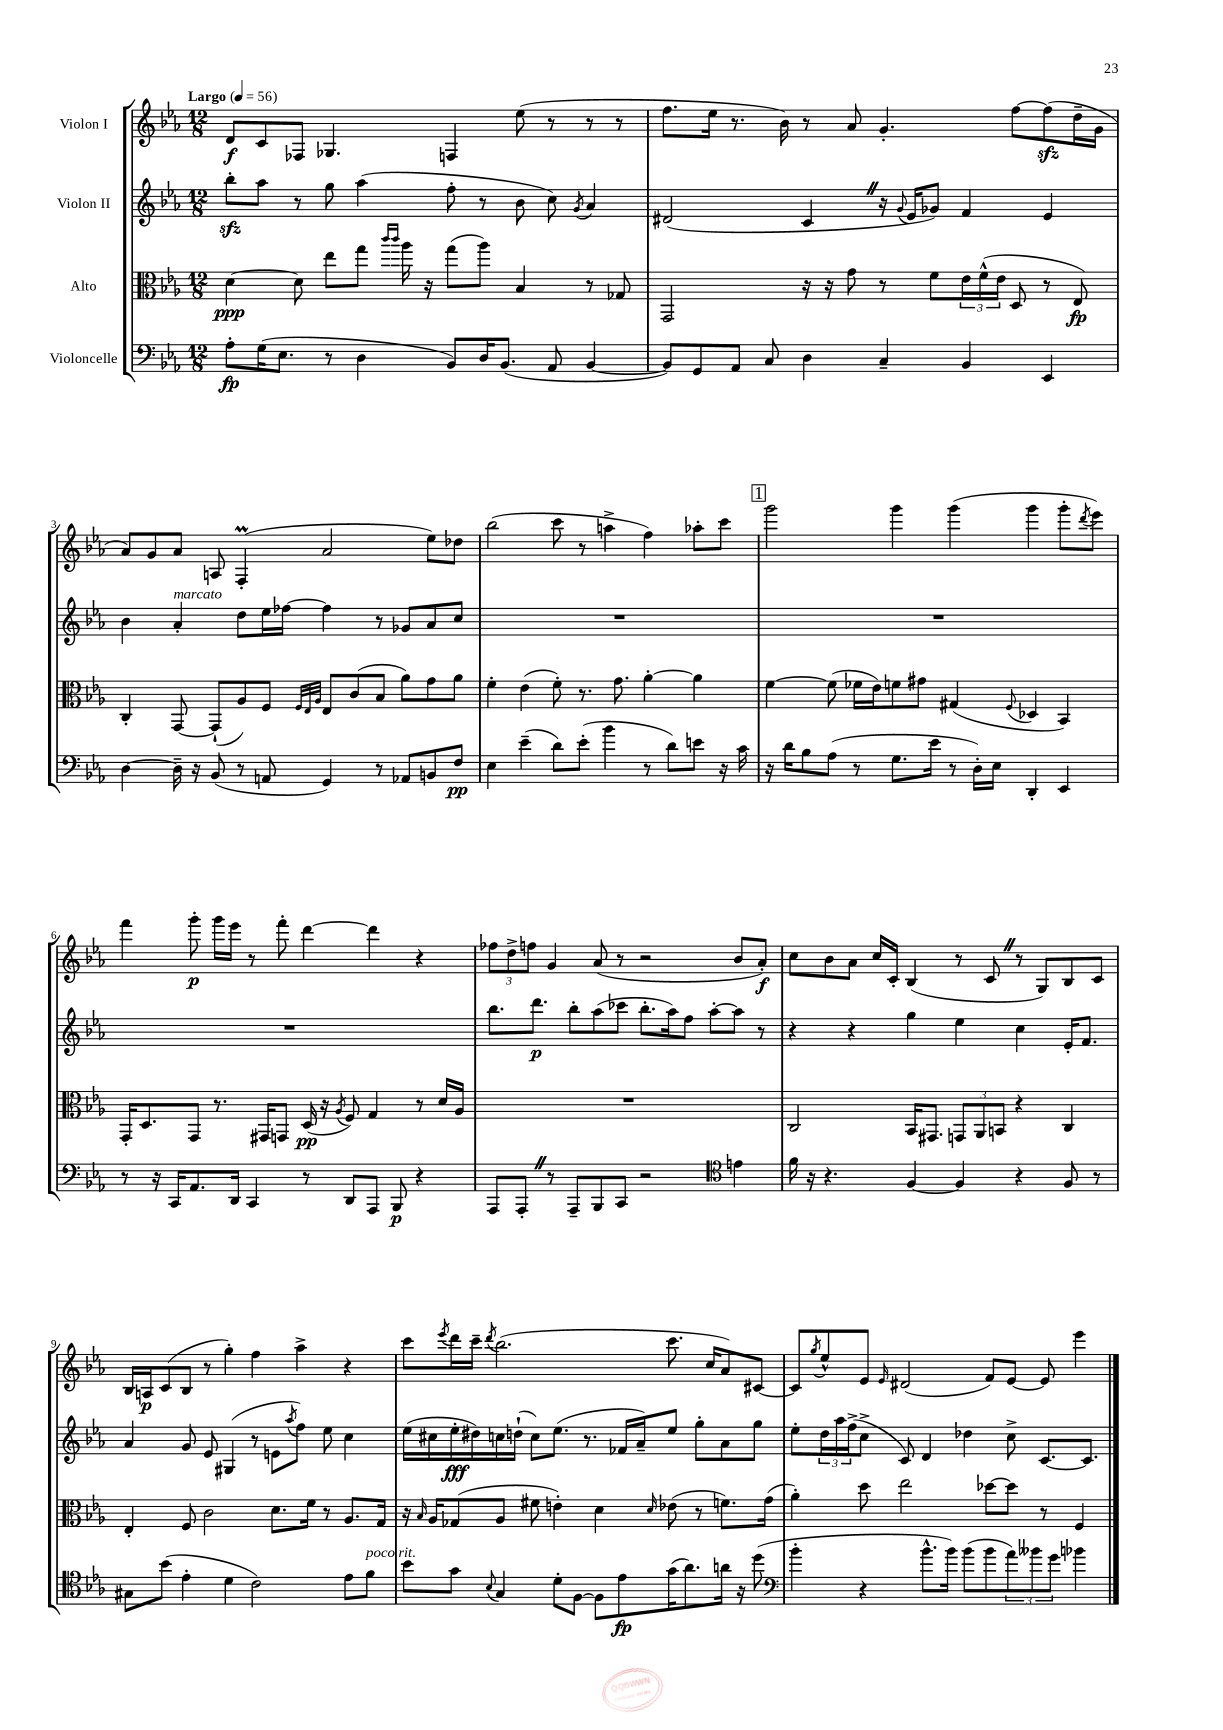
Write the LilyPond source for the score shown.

<<
\new StaffGroup <<
\new Staff = "s0" \with { instrumentName = "Violon I" } {
    \clef treble \key ees \major \numericTimeSignature \time 12/8 \tempo "Largo" 4 = 56
    d'8\f c'8 fes8 ges4. f4 ees''8( r8 r8 r8 |
    f''8. ees''16 r8. bes'16) r8 aes'8 g'4.-. f''8~ f''8\sfz( d''16-- g'16 |
    aes'8) g'8 aes'8 a8 f4-.\prall( aes'2 ees''8) des''8 |
    bes''2( c'''8 r8 a''4-> f''4) aes''8-. c'''8 |
    \mark \markup { \box "1" } g'''2 g'''4 g'''4( g'''4 g'''8-. \acciaccatura { d'''8 } ees'''8) |
    f'''4 g'''8-.\p g'''16 ees'''16 r8 f'''8-. d'''4~ d'''4 r4 |
    \tuplet 3/2 { fes''8 d''8-> f''8 } g'4 aes'8( r8 r2 bes'8 aes'8-.\f) |
    c''8 bes'8 aes'8 c''16 c'16-. bes4( r8 c'8 \once \override BreathingSign.text = \markup { \musicglyph "scripts.caesura.straight" } \breathe r8 g8) bes8 c'8 |
    bes16 a16\p c'8( bes8 r8 g''4-.) f''4 aes''4-> r4 |
    c'''8 \acciaccatura { ees'''8 } d'''16 c'''16-- \acciaccatura { d'''8 } bes''2.( c'''8. c''16 aes'8) cis'8~ |
    cis'8 \acciaccatura { g''8 } ees''8-^ ees'8 \grace { ees'16 } dis'2( f'8) ees'8~ ees'8 ees'''4 \bar "|." |
}
\new Staff = "s1" \with { instrumentName = "Violon II" } {
    \clef treble \key ees \major \numericTimeSignature \time 12/8
    bes''8-.\sfz aes''8 r8 g''8 aes''4( f''8-. r8 bes'8 c''8) \acciaccatura { g'8 } aes'4 |
    dis'2( c'4 \once \override BreathingSign.text = \markup { \musicglyph "scripts.caesura.straight" } \breathe r16 \appoggiatura { g'8 } ees'16 ges'8) f'4 ees'4 |
    bes'4 aes'4-.^\markup { \italic "marcato" } d''8 ees''16 fes''16~ fes''4 r8 ges'8 aes'8 c''8 |
    R1. |
    \mark \markup { \box "1" } R1. |
    R1. |
    bes''8. d'''8.\p bes''8-. aes''8( ces'''8 bes''8.-. aes''16) f''8 aes''8~-. aes''8 r8 |
    r4 r4 g''4 ees''4 c''4 ees'16-. f'8. |
    aes'4 g'8 ees'8 gis4( r8 e'8 \acciaccatura { aes''8 } f''8) ees''8 c''4 |
    ees''16( cis''16 ees''16-.\fff dis''16) c''16 d''16-!( c''8) ees''8.( r8. fes'16 aes'16--) ees''8 g''8-. aes'8 g''8 |
    ees''8-. \tuplet 3/2 { d''16 aes''16 f''16->( } c''8-> c'8) d'4 des''4 c''8-> c'8.~ c'8. \bar "|." |
}
\new Staff = "s2" \with { instrumentName = "Alto" } {
    \clef alto \key ees \major \numericTimeSignature \time 12/8
    d'4~\ppp d'8 ees''8 g''8 \grace { c'''16 c'''16 } aes''16 r16 g''8( aes''8) bes4 r8 ges8 |
    g,2 r16 r16 g'8 r8 f'8 \tuplet 3/2 { ees'16 f'16-^( ees'16 } d8 r8 ees8\fp) |
    c4-. g,8~ g,8-!( aes8) f8 \grace { f32 ees32 aes32 } ees8 c'8( bes8 aes'8) g'8 aes'8 |
    f'4-. ees'4( f'8-.) r8. g'8. aes'4~-. aes'4 |
    \mark \markup { \box "1" } f'4~ f'8( fes'16 ees'16) f'8 gis'8 gis4( \appoggiatura { f8 } des4 bes,4) |
    g,16-. d8. g,8 r8. gis,16 g,8 d16\pp( r16 \acciaccatura { aes8 } f8) g4 r8 d'16 aes16 |
    R1. |
    c2 bes,16 gis,8. \tuplet 3/2 { g,8 aes,8 b,8 } r4 c4 |
    ees4-. f8 c'2 d'8. f'16 r8 aes8. g16 |
    r16 \grace { bes16 } aes16 ges8( aes8 fis'8 e'4-.) d'4 \grace { d'16 } ees'8( r8 f'8.) g'16( |
    aes'4-.) d''8 ees''2 des''8~ des''8 r8 f4 \bar "|." |
}
\new Staff = "s3" \with { instrumentName = "Violoncelle" } {
    \clef bass \key ees \major \numericTimeSignature \time 12/8
    aes8-.\fp g16( ees8. r8 d4 bes,8) d16 bes,8.( aes,8 bes,4~ |
    bes,8) g,8 aes,8 c8 d4 c4-- bes,4 ees,4 |
    d4~ d16-- r16 bes,8( r8 a,8 g,4) r8 aes,8 b,8 f8\pp |
    ees4 ees'4--( d'8) ees'8-.( bes'4 r8 d'8) e'8 r16 c'16 |
    \mark \markup { \box "1" } r16 d'16 bes8 aes8( r8 g8. ees'16 r8 d16-.) ees16 d,4-. ees,4 |
    r8 r16 c,16 aes,8. d,16 c,4 r8 d,8 aes,,8 bes,,8\p r4 |
    aes,,8 aes,,8-. \once \override BreathingSign.text = \markup { \musicglyph "scripts.caesura.straight" } \breathe r8 aes,,8-- bes,,8 c,8 r2 \clef tenor e'4 |
    f'16 r16 r4. f4~ f4 r4 f8 r8 |
    gis8 bes'8( ees'4-. d'4 c'2) ees'8 f'8^\markup { \italic "poco rit." } |
    bes'8 g'8 \appoggiatura { bes8 } g4 d'8-. f8~ f8 ees'8\fp g'16( aes'8.) a'16 r16 d''8( |
    \clef bass bes'4-. r4 bes'8.-^ bes'16) bes'8( bes'8 \tuplet 3/2 { aes'8) beses'8 g'8 } bes'4 \bar "|." |
}
>>
>>
